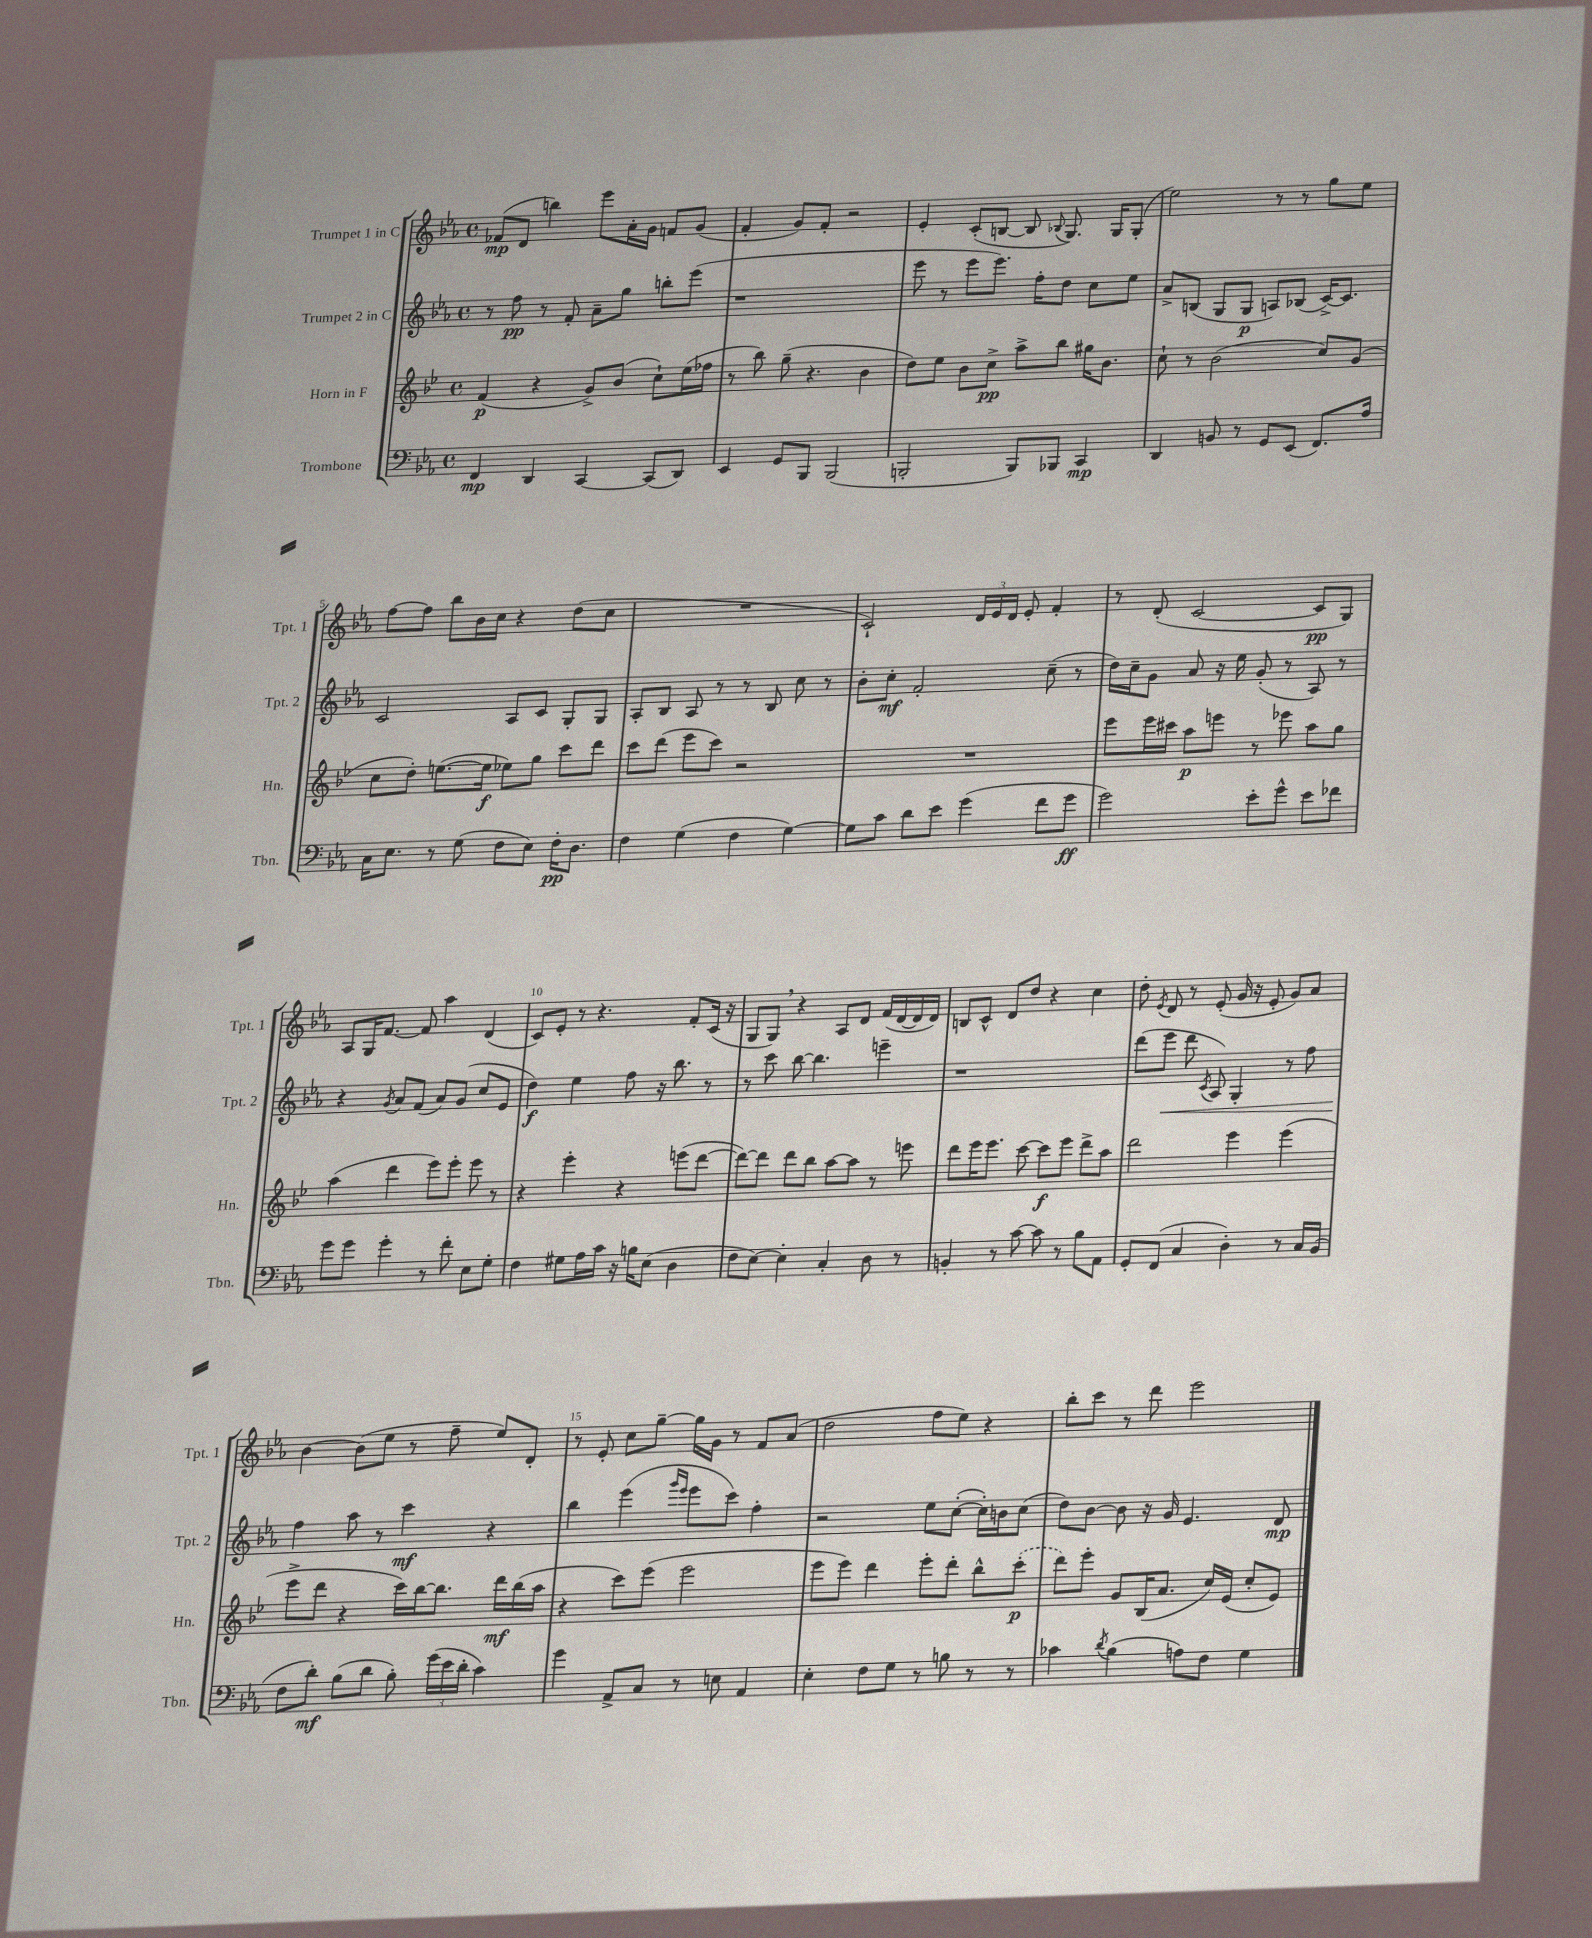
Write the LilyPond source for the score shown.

<<
\new StaffGroup <<
\new Staff = "s0" \with { instrumentName = "Trumpet 1 in C" shortInstrumentName = "Tpt. 1" } {
    \clef treble \key ees \major \defaultTimeSignature \time 4/4
    \autoBeamOff fes'8[\mp( d'8] b''4) ees'''8[ aes'16-. g'16] f'8[ g'8]( |
    f'4-. g'8[) f'8]-. r2 |
    ees'4-. c'8[-.( b8]~ b8 \appoggiatura { bes8 } g8.) g16[ g8]-.( |
    ees''2) r8 r8 g''8[ ees''8] |
    f''8[~ f''8] bes''8[ bes'16 c''16] r4 d''8[( c''8] |
    R1 |
    c'2-!) \tuplet 3/2 { d'16[ ees'16 d'16] } ees'8-. f'4-. |
    r8 d'8-.( c'2~ c'8[\pp g8]) |
    aes8[ g16 f'8.]~ f'8 aes''4 d'4( |
    c'8[) ees'8]-. r8 r4. f'8[-. c'16]( r16 |
    g8[ g8]) \breathe r4 aes8[ d'8] f'16[( d'16~ d'16 d'16]) |
    b8[ c'8]-^ d'8[ d''8] r4 c''4 |
    d''8-. \acciaccatura { ees'8 } d'8 r8 ees'8-.( g'16 r16 ees'8-. g'8[) aes'8] |
    bes'4~ bes'8[( ees''8] r8 f''8-- ees''8[) d'8]-. |
    r8 ees'8-. c''8[ g''8]~-- g''16[ g'16] r8 f'8[ aes'8]( |
    d''2 f''8[ ees''8]) r4 |
    bes''8[-. c'''8] r8 d'''8 ees'''2 \bar "|." |
}
\new Staff = "s1" \with { instrumentName = "Trumpet 2 in C" shortInstrumentName = "Tpt. 2" } {
    \clef treble \key ees \major \defaultTimeSignature \time 4/4
    \autoBeamOff r8 f''8\pp r8 f'8-. aes'8[-- g''8] b''8[-. ees'''8]( |
    r1 |
    ees'''8 r8 ees'''8[ ees'''8.]) f''16[-. d''8] c''8[ ees''8] |
    aes'8[-> b8]( g8[ g8]\p a8[) bes8]( c'16[~->) c'8.] |
    c'2 aes8[ c'8] g8[-. g8] |
    aes8[-. bes8] aes8 r8 r8 bes8 c''8 r8 |
    bes'8[-. c''8]-.\mf f'2-. c''8--( r8 |
    d''16[) c''16-- g'8] aes'8 r16 ees''16 g'8-.( r8 aes8) r8 |
    r4 \acciaccatura { g'8 } aes'8[ f'8]( aes'8[) g'8]( c''8[ ees'8] |
    d''4\f) ees''4 f''8 r16 bes''8. r8 |
    r8 c'''8 bes''8~ bes''4. e'''4-- |
    r1 |
    d'''8[( ees'''8]\< d'''8 \acciaccatura { c'8 } aes8) g4-. r8 f''8 |
    f''4\! aes''8 r8 c'''4\mf r4 |
    bes''4 ees'''4( \grace { g'''16[ ees'''16] } ees'''8[ c'''8]) f''4-. |
    r2 ees''8[ c''8]~-.( c''16[-.) b'16 c''8]( |
    d''8[) bes'8]~ bes'8 r16 g'16 ees'4. d'8\mp \bar "|." |
}
\new Staff = "s2" \with { instrumentName = "Horn in F" shortInstrumentName = "Hn." } {
    \clef treble \key bes \major \defaultTimeSignature \time 4/4
    \autoBeamOff f'4\p( r4 g'8[->) bes'8]( c''8[-!) ees''16( fes''16] |
    r8 bes''8) g''8--( r4. bes'4 |
    d''8[) ees''8] bes'8[ c''8]->\pp a''8[-> bes''8] gis''16[ bes'8.] |
    c''8-! r8 bes'2( c''8[) g'8]( |
    c''8[ d''8]-.) e''8.[~( e''16]\f ees''8[) g''8] c'''8[ d'''8] |
    c'''8[ d'''8]( ees'''8[ c'''8]) r2 |
    R1 |
    ees'''8[ ees'''16 cis'''16] a''8[\p e'''8] r8 ees'''8 a''8[ g''8] |
    a''4( d'''4 ees'''8[) ees'''8]-. ees'''8 r8 |
    r4 ees'''4-. r4 e'''8[( d'''8]~ |
    d'''8[~) d'''8] d'''8[ bes''8] a''8[~ a''8] r8 e'''8 |
    d'''8[ ees'''16 ees'''8.] c'''8~ c'''8[\f ees'''8] d'''8[-> a''8] |
    d'''2 ees'''4 ees'''4( |
    ees'''8[-> d'''8] r4 c'''16[) bes''16~ bes''8.] d'''16[\mf bes''16( a''16] |
    r4 c'''8[) ees'''8]( ees'''2 |
    ees'''8[ ees'''8]) d'''4 ees'''8[-. d'''8]-. bes''8[-^ \once \slurDashed c'''8]-.\p( |
    d'''8[) ees'''8]-. g'8[ bes16( a'8.] c''16[) ees'16]( c''8[-. ees'8]) \bar "|." |
}
\new Staff = "s3" \with { instrumentName = "Trombone" shortInstrumentName = "Tbn." } {
    \clef bass \key ees \major \defaultTimeSignature \time 4/4
    \autoBeamOff f,4\mp d,4 c,4~ c,8[( d,8]) |
    ees,4 g,8[ bes,,8] bes,,2( |
    b,,2-. b,,8[) bes,,8] c,4\mp |
    d,4 b,8 r8 g,8[ ees,8]( f,8.[) aes16] |
    c16[ ees8.] r8 g8( f8[ ees8]) f16[-.\pp d8.] |
    f4 g4( f4 g4~) |
    g8[ c'8] d'8[ ees'8] g'4( f'8[ g'8]\ff |
    g'2) ees'8[-. g'8]-^ ees'8[ fes'8] |
    g'8[ g'8] g'4-. r8 f'8-. ees8[ g8]-. |
    f4 gis8[ aes16 c'16] r16 b16[ ees8]( d4 |
    f8[ ees8]~) ees4-. c4-. d8 r8 |
    b,4-. r8 c'8~ c'8 r8 bes8[ aes,8] |
    g,8[-. f,8]( c4 d4-.) r8 c16[ bes,16]( |
    f8[ d'8]-.\mf) bes8[( d'8] bes8-.) \tuplet 3/2 { g'16[( ees'16 d'16]-. } c'4) |
    g'4 aes,8[-> c8] r8 e8 aes,4 |
    ees4-. f8[ g8] r8 b8 r8 r8 |
    ces'4 \acciaccatura { d'8 } bes4( a8[) f8] g4 \bar "|." |
}
>>
>>
\layout { \context { \Score \override BarNumber.break-visibility = ##(#f #t #t) barNumberVisibility = #(every-nth-bar-number-visible 5) } }
